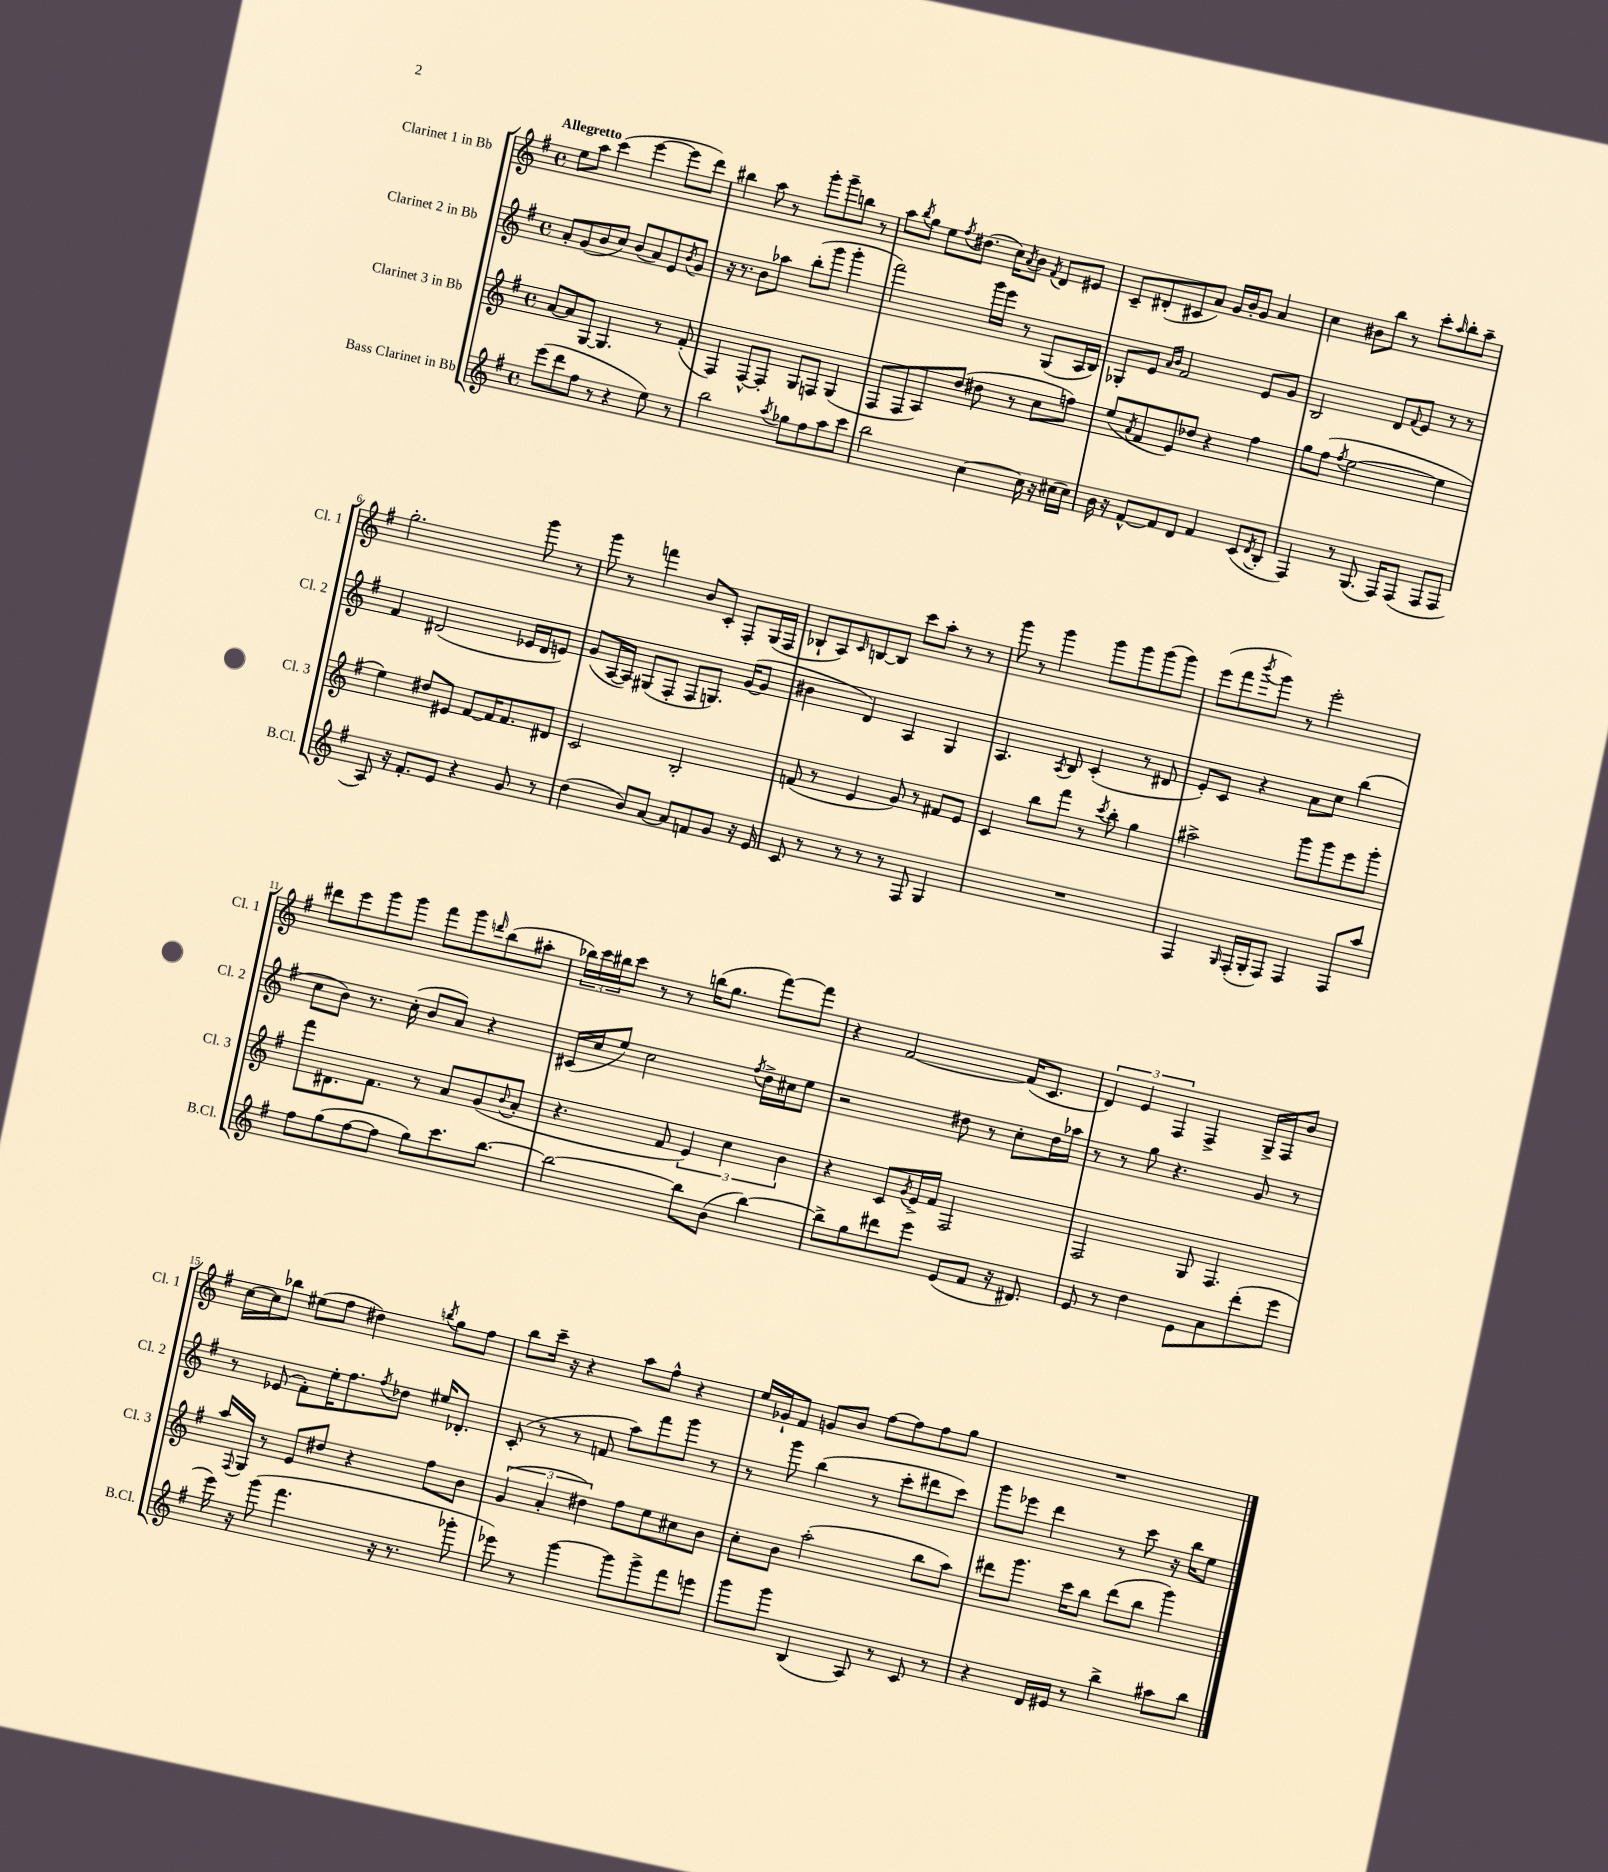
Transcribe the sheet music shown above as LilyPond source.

<<
\new StaffGroup <<
\new Staff = "s0" \with { instrumentName = "Clarinet 1 in Bb" shortInstrumentName = "Cl. 1" } {
    \clef treble \key g \major \defaultTimeSignature \time 4/4 \tempo "Allegretto"
    e''8 a''8 c'''4( e'''4~ e'''8 d'''8) |
    bis''4 a''8 r8 g'''8-. g'''8-- b''8 r8 |
    a''8 \acciaccatura { b''8 } g''8 e''8 \acciaccatura { fis''8 } dis''8.( c''16) \acciaccatura { a'8 } b'8 \acciaccatura { fis'8 } d'8 eis'8 |
    c'8-- dis'8-.( cis'8 a'8) g'16 b'16-. g'8 a'4 |
    c''4 bis'8 b''8 r8 c'''8-. \grace { a''16 } b''8-. a''8-- |
    g''2.-. g'''8 r8 |
    g'''8 r8 f'''4 b'8 c'8-. fis8-. g16( fis16 |
    bes8-! a8) \grace { c'16 } b8~ b8 c'''8 a''8-. r8 r8 |
    g'''8 r8 g'''4 g'''8 g'''8 g'''8( g'''8) |
    e'''8( fis'''8 \acciaccatura { b'''8 } g'''8) r8 e'''2-. |
    dis'''8 e'''8 g'''8 g'''8 fis'''8 g'''8 \grace { d'''16 } b''8( ais''8-. |
    \tuplet 3/2 { bes''16) c'''16 bis''16 } c'''8 r8 r8 b''16( g''8. fis'''8~) fis'''8 |
    r4 fis'2~ fis'16( c'8. |
    \tuplet 3/2 { d'4) e'4 fis4 } fis4-> g16-> fis16 b'8 |
    c''16~ c''16 bes''8 eis''8( fis''8 dis''4) \acciaccatura { b''8 } g''8 fis''8 |
    b''8 c'''16-- r16 r4 a''8 fis''8-^ r4 |
    e''16 ges'16-! fis'8 g'8 b'8 fis''8~ fis''8 fis''8 g''8 |
    R1 \bar "|." |
}
\new Staff = "s1" \with { instrumentName = "Clarinet 2 in Bb" shortInstrumentName = "Cl. 2" } {
    \clef treble \key g \major \defaultTimeSignature \time 4/4
    a'8-. g'8( b'8 c''8) b'8( a'8) e'8 \acciaccatura { b'8 } g'8 |
    r16 r8. b'8 aes''8 b''8-.( g'''8 g'''4-. |
    fis'''2) g'''16 e'''16 r8 g8( a16 b16) |
    ges8-. e'8 \grace { a'16 b'16 } fis'2 e'8 g'8 |
    b2 d'8 \appoggiatura { fis'8 } e'8 r8 r8 |
    fis'4 dis'2( ees'16 dis'16 e'8) |
    g'8( a16~ a16) gis8( fis8-. fis8 g8.) g'16~( g'8 |
    bis'4 d'4) a4 g4 |
    a4. \acciaccatura { a8 } b8 c'4-.( r8 dis'8 |
    e'8-.) c'8 r4 a'8 c''8 b''4( |
    c''8 b'8) r8. c''16-.( b'8 a'8) r4 |
    cis'16( c''16 e''8) c''2 \acciaccatura { fis''8 } d''16-> cis''16 e''8 |
    r2 dis''8 r8 c''8-. dis''16 aes''16 |
    r8 r8 g''8 r4. g'8 r8 |
    r8 ees'8( fis'8-.) e''16-. fis''8. \acciaccatura { fis''8 } des''8 eis''16 des'8.-. |
    c'8-.( r8 r8 f'8 a''8) fis'''8 g'''8 r8 |
    r8 g'''8 b''4( r8 c'''8-. dis'''8 c'''8) |
    g'''8 ees'''8 d'''4 r8 c'''8 r16 b''16 e''8 \bar "|." |
}
\new Staff = "s2" \with { instrumentName = "Clarinet 3 in Bb" shortInstrumentName = "Cl. 3" } {
    \clef treble \key g \major \defaultTimeSignature \time 4/4
    a'8~ a'8 g8~ g4. r8 fis'8-.( |
    fis4) fis8~-^ fis8-. g8 f8 g4( |
    fis8 fis8 a8) d''8( dis''8 r8 c''8 f''8) |
    e''8( \acciaccatura { a'8 } fis'8 e'8) des''8 r4 fis''4 |
    g''8 fis''8( \acciaccatura { fis''8 } e''2~ e''4 |
    e''4) dis''8 eis'8 fis'8~ fis'16 fis'8. dis'8 |
    c'2 b2-. |
    f'8( r8 e'4 g'8) r8 fis'8 e'8 |
    c'4 b''8 fis'''8 r8 \acciaccatura { c'''8 } b''8-. g''4 |
    ais''2-> g'''8 g'''8 e'''8 g'''8-. |
    fis'''8 dis'8. fis'8. r8 a'8 g'8( \appoggiatura { b'8 } a'8-. |
    r4. fis'8 \tuplet 3/2 { e'4) c''4 b'4 } |
    r4 c'8 \acciaccatura { g'8 } e'16-> fis'16 fis2 |
    fis2 g8 fis4. |
    a''16 \appoggiatura { fis8 } g16 r8 e'8 dis''8 r4 fis''8 b'8 |
    \tuplet 3/2 { g'4( a'4-. dis''4) } fis''8 e''8 cis''8 b'8 |
    c''8-. b'8 a''2-.( b''8 a''8) |
    dis'''8 g'''8. c'''16 b''8 dis'''8( b''8 g'''4) \bar "|." |
}
\new Staff = "s3" \with { instrumentName = "Bass Clarinet in Bb" shortInstrumentName = "B.Cl." } {
    \clef treble \key g \major \defaultTimeSignature \time 4/4
    e'''8( d'''8 fis''8 r8 r4 e''8) r8 |
    b''2 \acciaccatura { a''8 } ges''8 fis''8 a''8 c'''8 |
    b''2 c''4~ c''16 r16 cis''16( cis''16) |
    b'16 r16 fis'8~-^ fis'8 d'8 fis'4 c'8( \acciaccatura { d'8 } b8-. |
    fis4) r8 g8.( fis16) fis8( fis8 fis8 |
    a8) r16 fis'8.-. e'8 r4 g'8 r8 |
    d''4( b'8) a'8~ a'8 f'8 g'8 r16 e'16 |
    c'8 r8 r8 r8 r8 fis8 g4 |
    R1 |
    fis4 \grace { g16 } fis16-.( g16-. fis8) fis4 fis8 a''8 |
    fis''8 g''8( fis''8~ fis''8 g''8) c'''8. b''8.~ |
    b''2~ b''8 b'8( b''4~) |
    b''8-> g''8 dis'''8 e'''8 e'8( fis'8 r16 dis'8.) |
    e'8 r8 d''4 e'8 a'8 d'''8-.( e'''8 |
    e'''16) r16 g'''8( fis'''4. r16 r8. ges'''8-. |
    ees'''8) r8 g'''4~ g'''8 g'''8-> fis'''8 e'''8 |
    g'''8 g'''8 b4( a8) r8 c'8 r8 |
    r4 d'16 eis'16 r8 b''4-> ais''8 b''8 \bar "|." |
}
>>
>>
